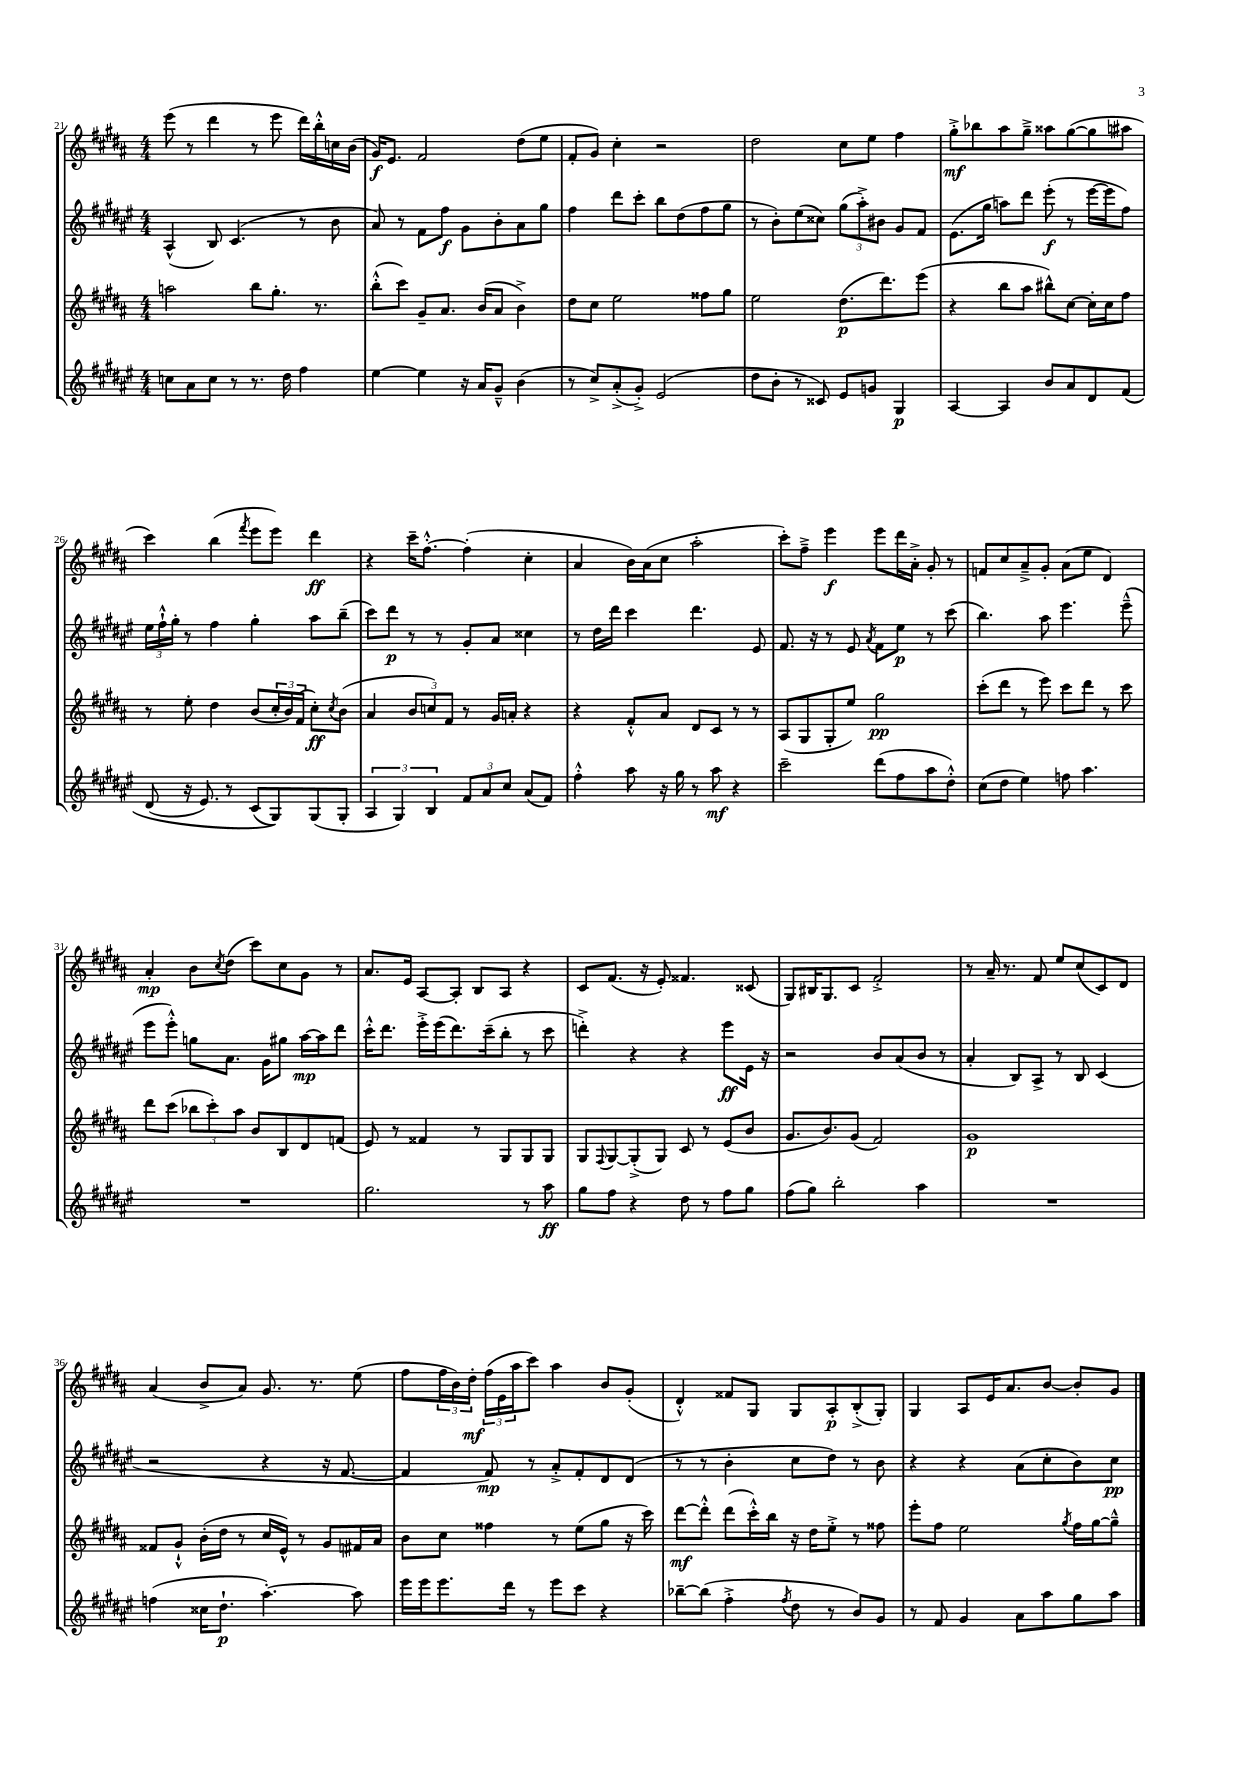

**kern	**dynam	**kern	**dynam	**kern	**dynam	**kern	**dynam
*part4	*part4	*part3	*part3	*part2	*part2	*part1	*part1
*staff4	*staff4	*staff3	*staff3	*staff2	*staff2	*staff1	*staff1
*clefG2	*	*clefG2	*	*clefG2	*	*clefG2	*
*k[f#c#g#d#a#e#]	*	*k[f#c#g#d#a#]	*	*k[f#c#g#d#a#e#]	*	*k[f#c#g#d#a#]	*
*M4/4	*	*M4/4	*	*M4/4	*	*M4/4	*
=21	=21	=21	=21	=21	=21	=21	=21
8ccn\L	.	2aan\	.	(4A#^^/	.	(8eee\	.
8a#\	.	.	.	.	.	8r	.
8cc\J	.	.	.	8B/)	.	4ddd#\	.
8r	.	.	.	(4.c#/	.	.	.
8.r	.	8bb\L	.	.	.	8r	.
.	.	8.gg#'\J	.	.	.	8eee\	.
16dd#\	.	.	.	.	.	.	.
4ff#\	.	.	.	8r	.	16ddd#\LL)	.
.	.	8.r	.	.	.	16bb'^^\	.
.	.	.	.	8b\	.	16ccn\	.
.	.	.	.	.	.	(16b\JJ	.
=22	=22	=22	=22	=22	=22	=22	=22
[4ee#\	.	(8bb'^^\L	.	8a#/)	.	16g#/KL)	f
.	.	.	.	.	.	8.e/J	.
.	.	8ccc#\J)	.	8r	.	.	.
4ee#\]	.	8g#~/L	.	8f#\L	.	2f#/	.
.	.	8.a#/J	.	8ff#\J	f	.	.
16r	.	.	.	8g#\L	.	.	.
16a#/KL	.	(16b/KL	.	.	.	.	.
8g#~^^/J	.	8a#/J	.	8b'\	.	.	.
(4b\	.	4b^\)	.	8a#\	.	(8dd#\L	.
.	.	.	.	8gg#\J	.	8ee\J	.
=23	=23	=23	=23	=23	=23	=23	=23
8r	.	8dd#\L	.	4ff#\	.	8f#'/L	.
8cc#^/L)	.	8cc#\J	.	.	.	8g#/J)	.
(8a#'^/	.	2ee\	.	8ddd#\L	.	4cc#'\	.
8g#'^/J)	.	.	.	8ccc#'\J	.	.	.
(2e#/	.	.	.	8bb\L	.	2r	.
.	.	.	.	(8dd#\	.	.	.
.	.	8ff##X\L	.	8ff#\	.	.	.
.	.	8gg#\J	.	8gg#\J	.	.	.
=24	=24	=24	=24	=24	=24	=24	=24
8dd#\L	.	2ee\	.	8r	.	2dd#\	.
8b'\J	.	.	.	8b'\L)	.	.	.
8r	.	.	.	(8ee#\	.	.	.
8c##X/)	.	.	.	8cc##X\J)	.	.	.
8e#/L	.	(8.dd#\L	p	(12gg#\L	.	8cc#\L	.
.	.	.	.	12aa#'^\)	.	.	.
8gn/J	.	.	.	.	.	8ee\J	.
.	.	.	.	12b#X\J	.	.	.
.	.	8.ddd#\)	.	.	.	.	.
4G#/	p	.	.	8g#/L	.	4ff#\	.
.	.	(8eee\J	.	8f#/J	.	.	.
=25	=25	=25	=25	=25	=25	=25	=25
[4A#/	.	4r	.	(8.e#\L	.	8gg#'^\L	mf
.	.	.	.	.	.	8bb-X\	.
.	.	.	.	16gg#\Jk	.	.	.
4A#/]	.	8bb\L	.	8aan\L)	.	8aa#\	.
.	.	8aa#\J	.	8ddd#\J	.	8gg#~^\J	.
8b/L	.	8bb#X^^\L)	.	(8eee#'\	f	8aa##X\L	.
8a#/	.	[8cc#\J	.	8r	.	([8gg#\	.
8d#/	.	16cc#'\LL]	.	[16eee#\LL	.	8gg#\]	.
.	.	16cc#\J	.	16eee#\J]	.	.	.
(8f#/J	.	8ff#\J	.	8ff#\J)	.	8aa#X\J	.
!!LO:LB:g=z
=26	=26	=26	=26	=26	=26	=26	=26
(8d#/	.	8r	.	24ee#\LL	.	4ccc#\)	.
.	.	.	.	24ff#`^^\	.	.	.
.	.	.	.	24gg#'\JJ	.	.	.
16r	.	8ee'\	.	8r	.	.	.
8.e#/)	.	.	.	.	.	.	.
.	.	4dd#\	.	4ff#\	.	(4bb\	.
8r	.	.	.	.	.	.	.
.	.	.	.	.	.	8qfff#/	.
(8c#/L	.	(8b/L	.	4gg#'\	.	8eee\L	.
8G#/))	.	24cc#'/L	.	.	.	8eee\J)	.
.	.	24b/)	.	.	.	.	.
.	.	(24f#/JJ	.	.	.	.	.
(8G#/	.	8cc#'\L)	ff	8aa#\L	.	4ddd#\	ff
.	.	8qcc#/	.	.	.	.	.
8G#'/J	.	(8b\J	.	(8bb~\J	.	.	.
=27	=27	=27	=27	=27	=27	=27	=27
6A#/	.	4a#/	.	8ccc#\L)	.	4r	.
.	.	.	.	8ddd#\J	p	.	.
6G#/)	.	.	.	.	.	.	.
.	.	12b/L	.	8r	.	16ccc#~\KL	.
.	.	.	.	.	.	[8.ff#'^^\J	.
6B/	.	12ccn/)	.	.	.	.	.
.	.	.	.	8r	.	.	.
.	.	12f#/J	.	.	.	.	.
12f#/L	.	8r	.	8g#'/L	.	(4ff#'\]	.
12a#/	.	.	.	.	.	.	.
.	.	16g#/LL	.	8a#/J	.	.	.
12cc#/J	.	.	.	.	.	.	.
.	.	16an'/JJ	.	.	.	.	.
(8a#/L	.	4r	.	4cc##X\	.	4cc#'\	.
8f#/J)	.	.	.	.	.	.	.
=28	=28	=28	=28	=28	=28	=28	=28
4ff#'^^\	.	4r	.	8r	.	4a#/	.
.	.	.	.	16dd#\LL	.	.	.
.	.	.	.	16ddd#\JJ	.	.	.
8aa#\	.	8f#'^^/L	.	4ccc#\	.	16b\LL)	.
.	.	.	.	.	.	(16a#\J	.
16r	.	8a#/J	.	.	.	8cc#\J	.
16gg#\	.	.	.	.	.	.	.
8r	.	8d#/L	.	4.ddd#\	.	2aa#'\	.
8aa#\	mf	8c#/J	.	.	.	.	.
4r	.	8r	.	.	.	.	.
.	.	8r	.	8e#/	.	.	.
=29	=29	=29	=29	=29	=29	=29	=29
2ccc#~\	.	(8A#/L	.	8.f#/	.	8ccc#'\L)	.
.	.	8G#/	.	.	.	8ff#~^\J	.
.	.	.	.	16r	.	.	.
.	.	8G#'/	.	8r	.	4eee\	f
.	.	8ee/J)	.	8e#/	.	.	.
.	.	.	.	8qa#/	.	.	.
(8ddd#\L	.	2gg#\	pp	8f#\L	.	8eee\L	.
8ff#\	.	.	.	8ee#\J	p	16ddd#\L	.
.	.	.	.	.	.	16a#'^\JJ	.
8aa#\	.	.	.	8r	.	8g#'/	.
8dd#'^^\J)	.	.	.	(8ccc#\	.	8r	.
=30	=30	=30	=30	=30	=30	=30	=30
(8cc#\L	.	(8ccc#'\L	.	4.bb\)	.	8fn/L	.
8dd#\J	.	8ddd#\J	.	.	.	8cc#/	.
4ee#\)	.	8r	.	.	.	8a#~^/	.
.	.	8eee\)	.	8aa#\	.	8g#'/J	.
8ffn\	.	8ccc#\L	.	4.eee#\	.	(8a#\L	.
4.aa#\	.	8ddd#\J	.	.	.	8ee\J	.
.	.	8r	.	.	.	4d#/)	.
.	.	8ccc#\	.	(8eee#~^^\	.	.	.
!!LO:LB:g=z
=31	=31	=31	=31	=31	=31	=31	=31
1r	.	8ddd#\L	.	8eee#\L	.	4a#'/	mp
.	.	(8ccc#\J	.	8eee#'^^\J)	.	.	.
.	.	12bb-X\L	.	8ggn\L	.	8b\L	.
.	.	12ccc#'\)	.	.	.	.	.
.	.	.	.	.	.	8qcc#/	.
.	.	.	.	8.a#\J	.	(8dd#\J	.
.	.	12aa#\J	.	.	.	.	.
.	.	8b/L	.	.	.	8ccc#\L)	.
.	.	.	.	16g#\KL	.	.	.
.	.	8B/	.	8gg#X\J	.	8cc#\	.
.	.	8d#/	.	[16aa#\LL	mp	8g#\J	.
.	.	.	.	16aa#\J]	.	.	.
.	.	(8fn/J	.	8ddd#\J	.	8r	.
=32	=32	=32	=32	=32	=32	=32	=32
2.gg#\	.	8e/)	.	16ccc#'^^\KL	.	8.a#/L	.
.	.	.	.	8.ddd#\J	.	.	.
.	.	8r	.	.	.	.	.
.	.	.	.	.	.	16e/Jk	.
.	.	4f##X/	.	16eee#'^\LL	.	[8A#/L	.
.	.	.	.	(16eee#\J	.	.	.
.	.	.	.	8.ddd#\)	.	8A#'/J]	.
.	.	8r	.	.	.	8B/L	.
.	.	.	.	(16ccc#~\k	.	.	.
.	.	8G#/L	.	8bb'\J	.	8A#/J	.
8r	.	8G#/	.	8r	.	4r	.
8aa#\	ff	8G#/J	.	8ccc#\	.	.	.
=33	=33	=33	=33	=33	=33	=33	=33
8gg#\L	.	8G#/L	.	4dddn'^\)	.	8c#/L	.
.	.	8qqF#/	.	.	.	.	.
8ff#\J	.	[8G#/	.	.	.	(8.f#/J	.
4r	.	(8G#'^/]	.	4r	.	.	.
.	.	.	.	.	.	16r	.
.	.	8G#/J)	.	.	.	8e'/)	.
8dd#\	.	8c#/	.	4r	.	4.f##X/	.
8r	.	8r	.	.	.	.	.
8ff#\L	.	(8e/L	.	8eee#\L	ff	.	.
8gg#\J	.	8b/J	.	16e#\Jk	.	(8c##X/	.
.	.	.	.	16r	.	.	.
=34	=34	=34	=34	=34	=34	=34	=34
(8ff#\L	.	8.g#/L	.	2r	.	8G#/L)	.
8gg#\J)	.	.	.	.	.	16B#X/K	.
.	.	8.b/)	.	.	.	8.G#/	.
2bb'\	.	.	.	.	.	.	.
.	.	(8g#/J	.	.	.	8c#/J	.
.	.	2f#/)	.	8b/L	.	2f#'^/	.
.	.	.	.	(8a#/	.	.	.
4aa#\	.	.	.	8b/J	.	.	.
.	.	.	.	8r	.	.	.
=35	=35	=35	=35	=35	=35	=35	=35
1r	.	1g#	p	4a#'/	.	8r	.
.	.	.	.	.	.	16a#~/	.
.	.	.	.	.	.	8.r	.
.	.	.	.	8B/L)	.	.	.
.	.	.	.	8A#^/J	.	8f#/	.
.	.	.	.	8r	.	8ee/L	.
.	.	.	.	8B/	.	(8cc#/	.
.	.	.	.	(4c#/	.	8c#/)	.
.	.	.	.	.	.	8d#/J	.
!!LO:LB:g=z
=36	=36	=36	=36	=36	=36	=36	=36
(4ffn\	.	8f##X/L	.	2r	.	(4a#/	.
.	.	8g#`^^/J	.	.	.	.	.
16cc##X\KL	.	(16b'\LL	.	.	.	8b^/L	.
8.dd#`\J	p	16dd#\JJ	.	.	.	.	.
.	.	8r	.	.	.	8a#/J)	.
[4.aa#'\)	.	16cc#/LL	.	4r	.	8.g#/	.
.	.	16e^^/JJ)	.	.	.	.	.
.	.	8r	.	.	.	.	.
.	.	.	.	.	.	8.r	.
.	.	8g#/L	.	16r	.	.	.
.	.	.	.	[8.f#/	.	.	.
8aa#\]	.	16f#X/L	.	.	.	(8ee\	.
.	.	16a#/JJ	.	.	.	.	.
=37	=37	=37	=37	=37	=37	=37	=37
16eee#\LL	.	8b\L	.	4f#/]	.	8ff#\L	.
16eee#\J	.	.	.	.	.	.	.
8.eee#\	.	8cc#\J	.	.	.	24ff#\L	.
.	.	.	.	.	.	24b\)	.
.	.	.	.	.	.	24dd#'\JJ	mf
.	.	4ff##X\	.	8f#/)	mp	(24ff#\LL	.
.	.	.	.	.	.	24e\	.
16ddd#\Jk	.	.	.	.	.	.	.
.	.	.	.	.	.	24aa#\J	.
8r	.	.	.	8r	.	8ccc#\J)	.
8eee#\L	.	8r	.	8a#'^/L	.	4aa#\	.
8ccc#\J	.	(8ee\L	.	8f#'/	.	.	.
4r	.	8gg#\J	.	8d#/	.	8b/L	.
.	.	16r	.	(8d#/J	.	(8g#'/J	.
.	.	16ccc#\)	.	.	.	.	.
=38	=38	=38	=38	=38	=38	=38	=38
[8bb-X~\L	.	[8ddd#\L	mf	8r	.	4d#'^^/)	.
(8bb-\J]	.	8ddd#'^^\J]	.	8r	.	.	.
4ff#'^\	.	(8ddd#\L	.	4b'\	.	8f##X/L	.
.	.	16ccc#'^^\L)	.	.	.	8G#/J	.
.	.	16bb\JJ	.	.	.	.	.
8qff#/	.	.	.	.	.	.	.
8dd#\	.	16r	.	8cc#\L	.	8G#/L	.
.	.	16dd#\KL	.	.	.	.	.
8r	.	8ee'^\J	.	8dd#\J)	.	8A#'/	p
8b/L)	.	8r	.	8r	.	(8B'^/	.
8g#/J	.	8ff##X\	.	8b\	.	8G#'/J)	.
=39	=39	=39	=39	=39	=39	=39	=39
8r	.	8eee'\L	.	4r	.	4G#/	.
8f#/	.	8ff#\J	.	.	.	.	.
4g#/	.	2ee\	.	4r	.	8A#/L	.
.	.	.	.	.	.	16e/K	.
.	.	.	.	.	.	8.a#/	.
8a#\L	.	.	.	(8a#\L	.	.	.
8aa#\	.	.	.	8cc#'\	.	[8b/J	.
.	.	8qgg#/	.	.	.	.	.
8gg#\	.	16ff#\LL	.	8b\)	.	8b'/L]	.
.	.	[16gg#\J	.	.	.	.	.
8aa#\J	.	8gg#~^^\J]	.	8cc#\J	pp	8g#/J	.
==	==	==	==	==	==	==	==
*-	*-	*-	*-	*-	*-	*-	*-
